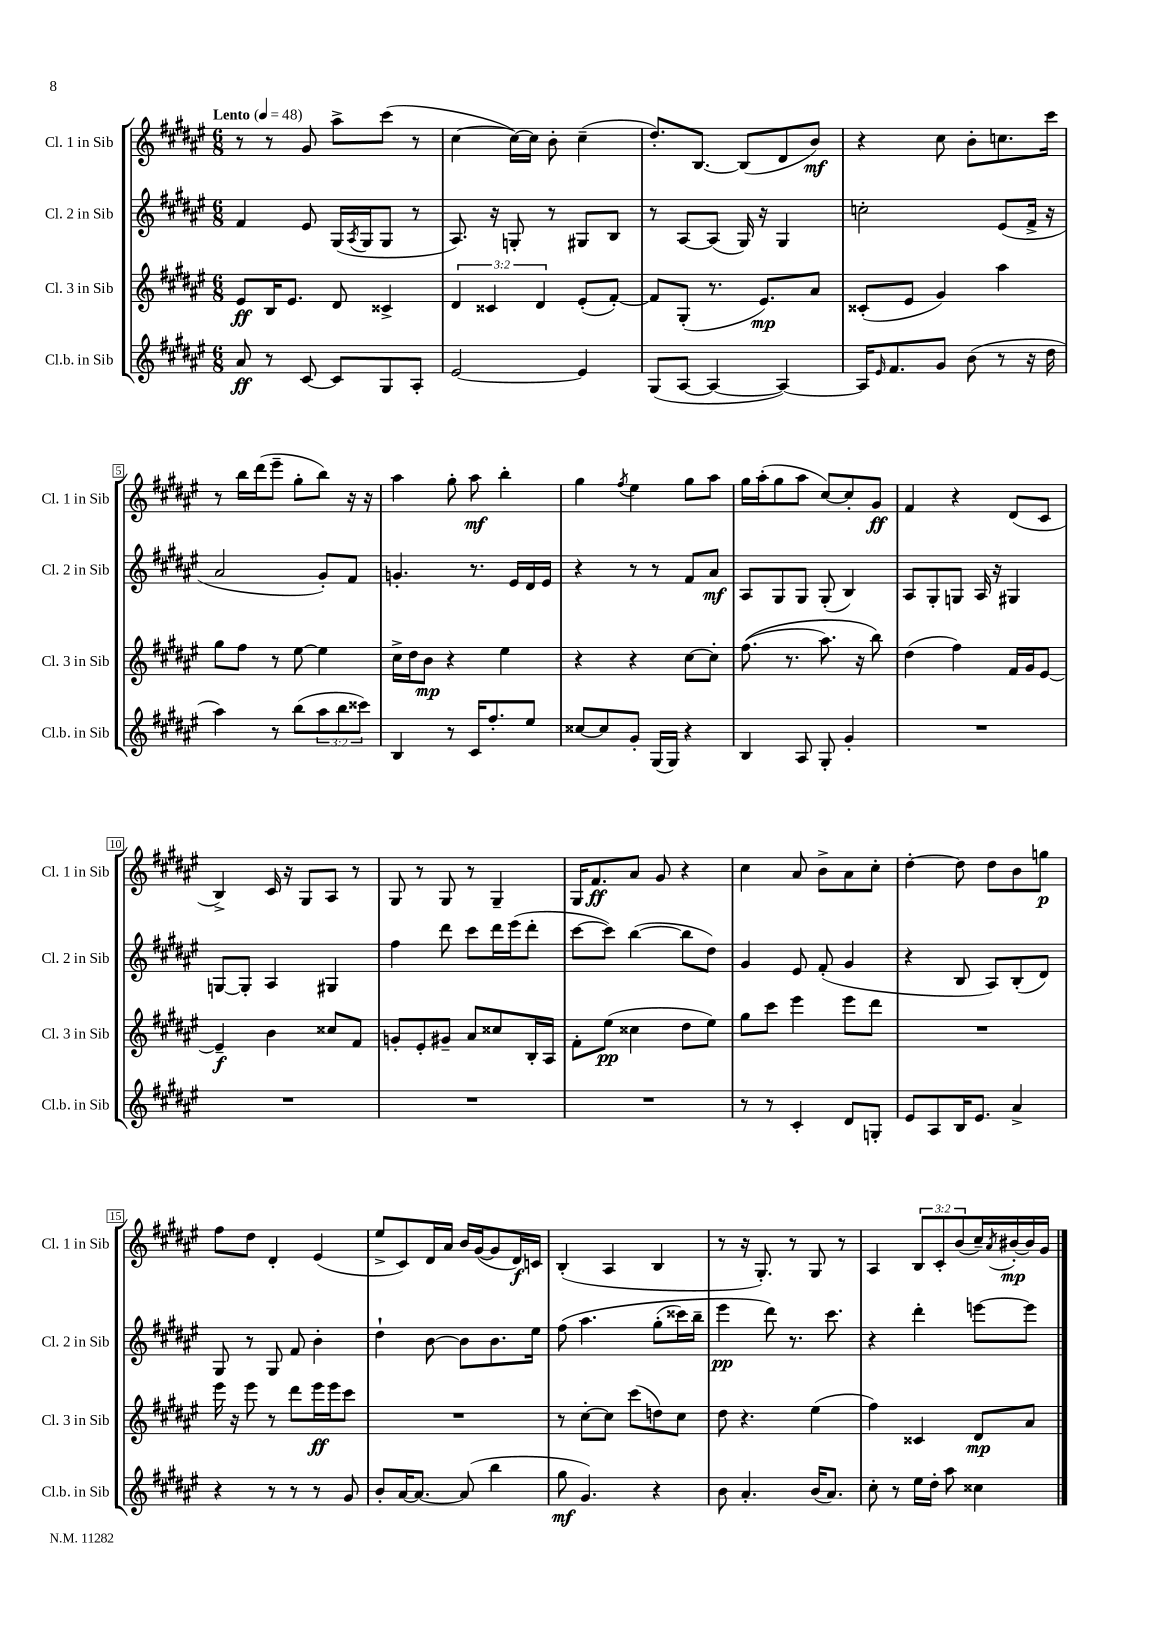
<<
\new StaffGroup <<
\new Staff = "s0" \with { instrumentName = "Cl. 1 in Sib" shortInstrumentName = "Cl. 1 in Sib" } {
    \clef treble \key fis \major \numericTimeSignature \time 6/8 \override Staff.TupletNumber.text = #tuplet-number::calc-fraction-text \tempo "Lento" 4 = 48
    r8 r8 gis'8 ais''8-> cis'''8( r8 |
    cis''4~ cis''16~) cis''16 b'8-. cis''4--( |
    dis''8.-.) b8.~ b8( dis'8 b'8\mf) |
    r4 cis''8 b'8-. c''8. cis'''16 |
    r8 b''16 dis'''16( eis'''8-- gis''8-. b''8) r16 r16 |
    ais''4 gis''8-. ais''8\mf b''4-. |
    gis''4 \acciaccatura { fis''8 } eis''4 gis''8 ais''8 |
    gis''16 ais''16-.( gis''8 ais''8 cis''8~) cis''8-. gis'8\ff |
    fis'4 r4 dis'8( cis'8 |
    b4->) cis'16 r16 gis8 ais8 r8 |
    gis8 r8 gis8 r8 gis4-- |
    gis16 fis'8.\ff ais'8 gis'8 r4 |
    cis''4 ais'8 b'8-> ais'8 cis''8-. |
    dis''4~-. dis''8 dis''8 b'8 g''8\p |
    fis''8 dis''8 dis'4-. eis'4( |
    eis''8-> cis'8) dis'16 ais'16 b'16 gis'16~( gis'8 dis'16\f) c'16 |
    b4-.( ais4 b4 |
    r8 r16 gis8.-.) r8 gis8 r8 |
    ais4 \tuplet 3/2 { b8 cis'8-. b'8( } cis''16--) \acciaccatura { ais'8 } bis'16~-.\mp bis'16 gis'16 \bar "|." |
}
\new Staff = "s1" \with { instrumentName = "Cl. 2 in Sib" shortInstrumentName = "Cl. 2 in Sib" } {
    \clef treble \key fis \major \numericTimeSignature \time 6/8
    fis'4 eis'8 gis16( \acciaccatura { ais8 } gis16 gis8 r8 |
    ais8.) r16 g8-. r8 gis8 b8 |
    r8 ais8~ ais8( gis16) r16 gis4 |
    c''2-. eis'8( fis'16-> r16 |
    ais'2 gis'8-.) fis'8 |
    g'4.-. r8. eis'16 dis'16 eis'16 |
    r4 r8 r8 fis'8 ais'8\mf |
    ais8 gis8 gis8 gis8-.( b4) |
    ais8 gis8-. g8 ais16 r16 gis4 |
    g8~ g8-. ais4 gis4 |
    fis''4 dis'''8 cis'''8 dis'''16 eis'''16( dis'''8-. |
    cis'''8~ cis'''8) b''4~( b''8 dis''8) |
    gis'4 eis'8 fis'8-.( gis'4 |
    r4 b8 ais8) b8-.( dis'8) |
    gis8 r8 gis8 fis'8 b'4-. |
    dis''4-! b'8~ b'8 b'8. eis''16 |
    fis''8\( ais''4. gis''8-.( cisis'''16) b''16-- |
    eis'''4\pp dis'''8\) r8. cis'''8. |
    r4 dis'''4-. e'''8~ e'''8 \bar "|." |
}
\new Staff = "s2" \with { instrumentName = "Cl. 3 in Sib" shortInstrumentName = "Cl. 3 in Sib" } {
    \clef treble \key fis \major \numericTimeSignature \time 6/8 \override Staff.TupletNumber.text = #tuplet-number::calc-fraction-text
    eis'8\ff b16 eis'8. dis'8 cisis'4-> |
    \tuplet 3/2 { dis'4 cisis'4 dis'4 } eis'8-.( fis'8~-.) |
    fis'8 gis8-.( r8. eis'8.\mp) ais'8 |
    cisis'8-.( eis'8 gis'4) ais''4 |
    gis''8 fis''8 r8 eis''8~ eis''4 |
    cis''16-> dis''16 b'8\mp r4 eis''4 |
    r4 r4 cis''8~ cis''8-. |
    fis''8.(\( r8. ais''8.) r16 b''8\) |
    dis''4( fis''4) fis'16 gis'16 eis'8~ |
    eis'4--\f b'4 cisis''8 fis'8 |
    g'8-. eis'8-. gis'8-- ais'8 cisis''8 b16-. ais16 |
    fis'8-. eis''8\pp( cisis''4 dis''8 eis''8) |
    gis''8 cis'''8 eis'''4 eis'''8 dis'''8 |
    R2. |
    eis'''16 r16 eis'''8 r8 dis'''8 eis'''16\ff eis'''16 cis'''8 |
    R2. |
    r8 cis''8~-. cis''8 cis'''8( d''8) cis''8 |
    dis''8 r4. eis''4( |
    fis''4) cisis'4 dis'8\mp ais'8 \bar "|." |
}
\new Staff = "s3" \with { instrumentName = "Cl.b. in Sib" shortInstrumentName = "Cl.b. in Sib" } {
    \clef treble \key fis \major \numericTimeSignature \time 6/8 \override Staff.TupletNumber.text = #tuplet-number::calc-fraction-text
    ais'8\ff r8 cis'8~ cis'8 gis8 ais8-. |
    eis'2~ eis'4 |
    gis8( ais8~ ais4~ ais4~) |
    ais16 \grace { eis'16 } fis'8. gis'8 b'8( r8 r16 dis''16 |
    ais''4) r8 b''8( \tuplet 3/2 { ais''8 b''8 cisis'''8) } |
    b4 r8 cis'16 fis''8.-. eis''8 |
    cisis''8~ cisis''8 gis'8-. gis16( gis16) r4 |
    b4 ais8 gis8-. gis'4-. |
    R2. |
    R2. |
    R2. |
    R2. |
    r8 r8 cis'4-. dis'8 g8-. |
    eis'8 ais8 b16 eis'8. ais'4-> |
    r4 r8 r8 r8 gis'8 |
    b'8-. ais'16~ ais'8.~ ais'8( b''4 |
    gis''8\mf gis'4.) r4 |
    b'8 ais'4.-. b'16( ais'8.) |
    cis''8-. r8 eis''16 dis''16-. ais''8 cisis''4 \bar "|." |
}
>>
>>
\layout { \context { \Score \override BarNumber.stencil = #(make-stencil-boxer 0.1 0.3 ly:text-interface::print) } }
